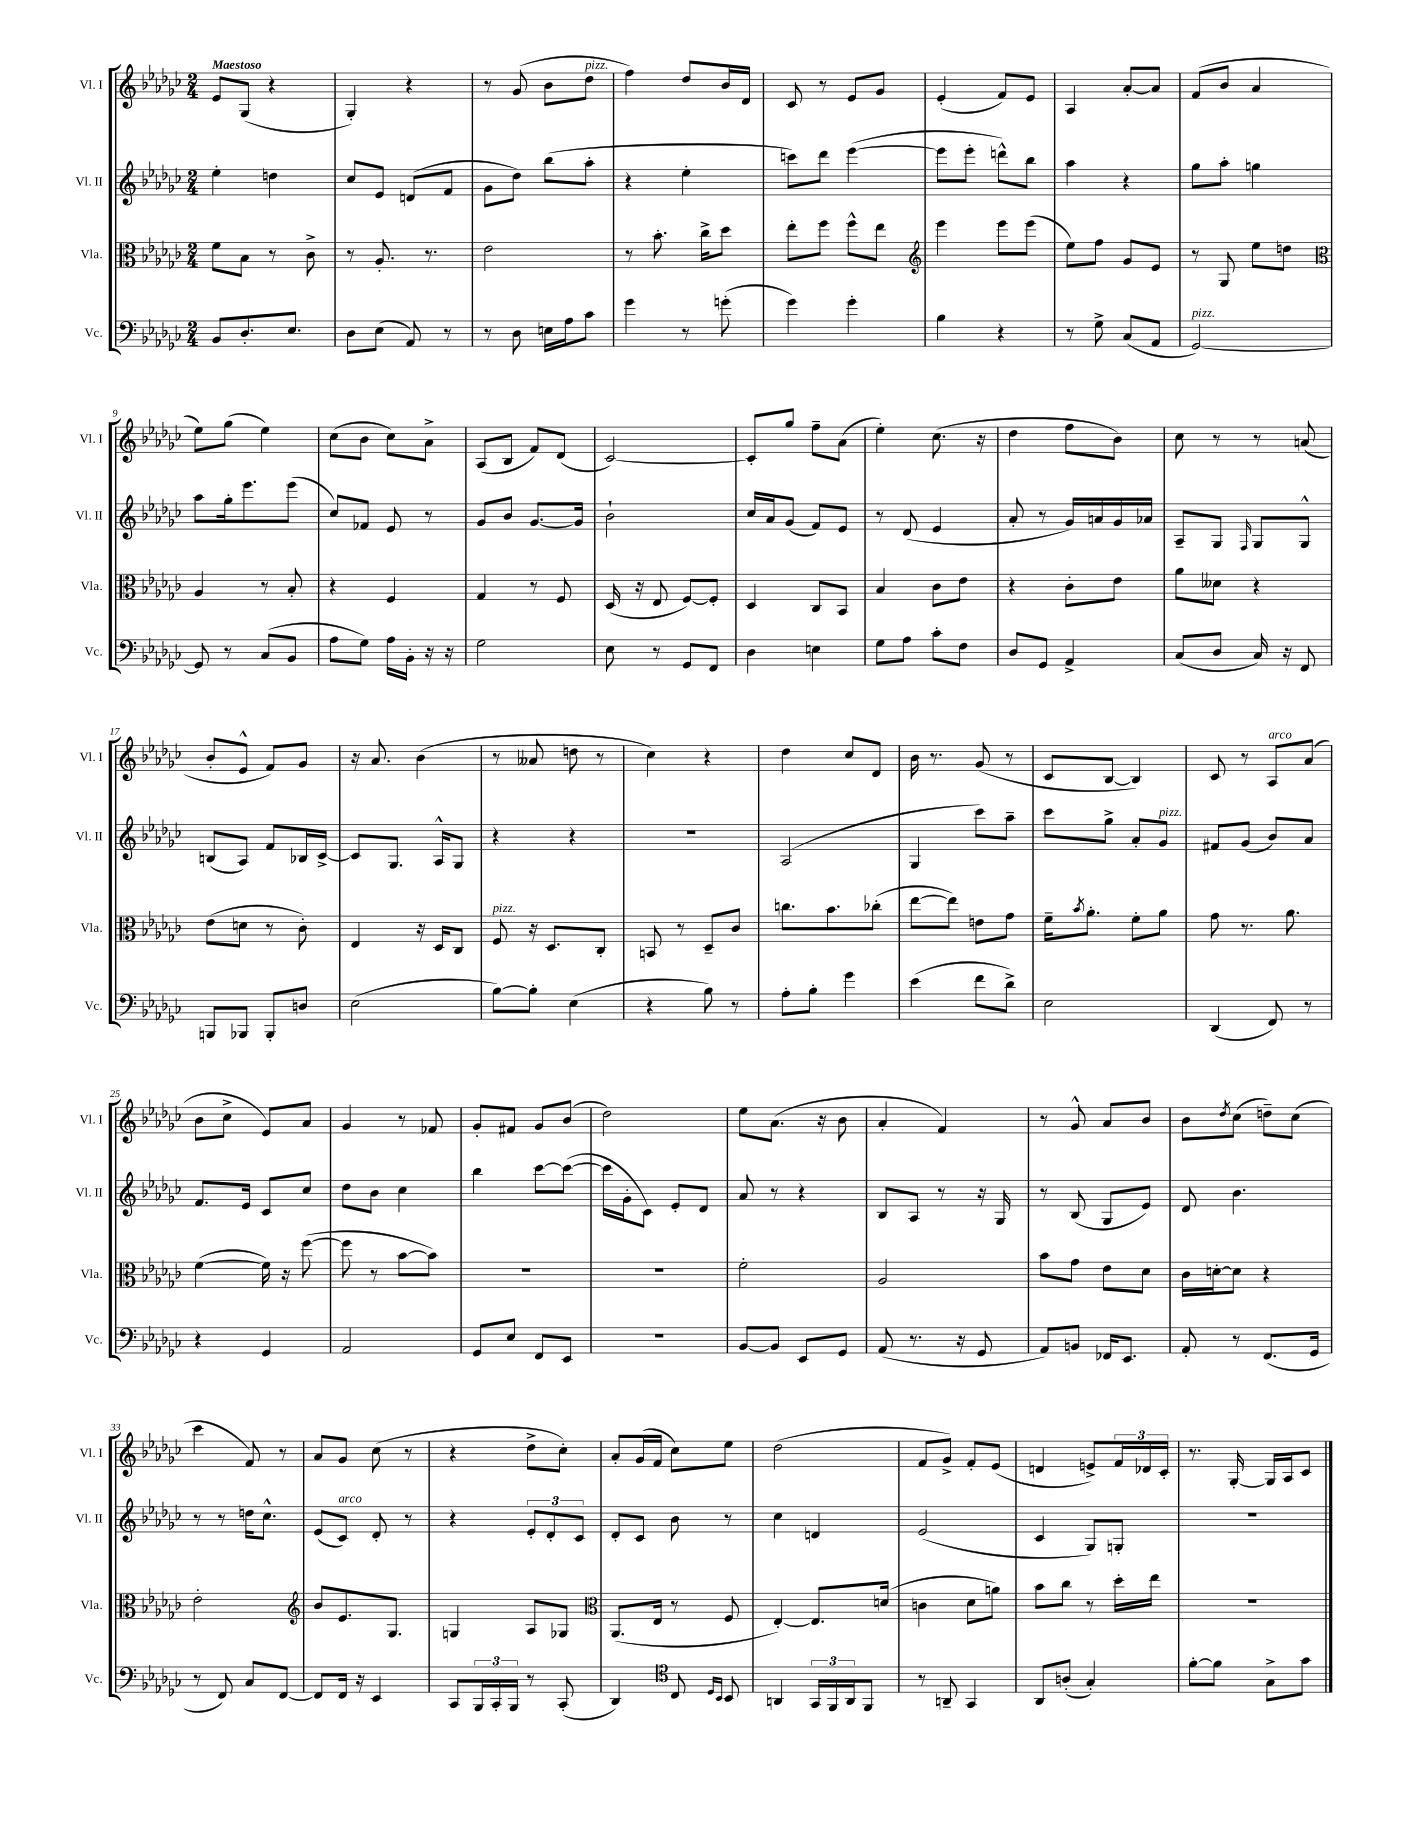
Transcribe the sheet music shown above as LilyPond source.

<<
\new StaffGroup <<
\new Staff = "s0" \with { instrumentName = "Vl. I" shortInstrumentName = "Vl. I" } {
    \clef treble \key ges \major \numericTimeSignature \time 2/4 \tempo "Maestoso"
    ees'8 ges8( r4 |
    ges4-.) r4 |
    r8 ges'8( bes'8 des''8^\markup { \italic "pizz." } |
    f''4) des''8 bes'16 des'16 |
    ces'8 r8 ees'8 ges'8 |
    ees'4-.( f'8) ees'8 |
    aes4 aes'8~-. aes'8 |
    f'8( bes'8 aes'4 |
    ees''8) ges''8( ees''4) |
    ces''8( bes'8 ces''8) aes'8-> |
    aes8( bes8 f'8) des'8( |
    ces'2~) |
    ces'8-. ges''8 f''8-- aes'8( |
    ees''4-.) ces''8.( r16 |
    des''4 f''8 bes'8) |
    ces''8 r8 r8 a'8( |
    bes'8-. ees'8-^ f'8) ges'8 |
    r16 aes'8. bes'4( |
    r8 aeses'8 d''8 r8 |
    ces''4) r4 |
    des''4 ces''8 des'8 |
    bes'16 r8. ges'8( r8 |
    ces'8 bes8~ bes4) |
    ces'8 r8 aes8^\markup { \italic "arco" } aes'8( |
    bes'8 ces''8-> ees'8) aes'8 |
    ges'4 r8 fes'8 |
    ges'8-. fis'8 ges'8 bes'8( |
    des''2) |
    ees''8 aes'8.( r16 bes'8 |
    aes'4-. f'4) |
    r8 ges'8-^ aes'8 bes'8 |
    bes'8 \acciaccatura { des''8 } ces''8( d''8--) ces''8( |
    ces'''4 f'8) r8 |
    aes'8 ges'8 ces''8( r8 |
    r4 des''8-> ces''8-.) |
    aes'8-. ges'16( f'16 ces''8) ees''8 |
    des''2( |
    f'8 ges'8->) f'8-. ees'8( |
    d'4 e'8->) \tuplet 3/2 { f'16 des'16 ces'16-. } |
    r8. ges16~-. ges16 aes16 ces'8 \bar "|." |
}
\new Staff = "s1" \with { instrumentName = "Vl. II" shortInstrumentName = "Vl. II" } {
    \clef treble \key ges \major \numericTimeSignature \time 2/4
    ees''4-. d''4 |
    ces''8 ees'8 d'8( f'8 |
    ges'8 des''8) bes''8( aes''8-. |
    r4 ees''4-. |
    c'''8) des'''8 ees'''4~( |
    ees'''8 ees'''8-. d'''8-^) bes''8 |
    aes''4 r4 |
    ges''8 aes''8-. g''4 |
    aes''8 ges''16-. ees'''8. ees'''8( |
    ces''8) fes'8 ees'8 r8 |
    ges'8 bes'8 ges'8.~ ges'16 |
    bes'2-! |
    ces''16 aes'16 ges'8( f'8) ees'8 |
    r8 des'8( ees'4 |
    aes'8-. r8 ges'16) a'16 ges'16 aes'16 |
    aes8-- ges8 \grace { f16 } ges8 ges8-^ |
    b8( aes8) f'8 bes16 ces'16~-> |
    ces'8 ges8. aes16-^ ges8 |
    r4 r4 |
    R2 |
    aes2( |
    ges4 ces'''8) aes''8-- |
    ces'''8 ges''8-> aes'8-. ges'8^\markup { \italic "pizz." } |
    fis'8 ges'8( bes'8) aes'8 |
    f'8. ees'16 ces'8 ces''8 |
    des''8 bes'8 ces''4 |
    bes''4 ces'''8~ ces'''8~( |
    ces'''16 ges'16-. ces'8) ees'8-. des'8 |
    aes'8 r8 r4 |
    bes8 aes8 r8 r16 ges16 |
    r8 bes8( ges8 ees'8) |
    des'8 bes'4. |
    r8 r8 d''16 ces''8.-^ |
    ees'8( ces'8^\markup { \italic "arco" }) des'8-. r8 |
    r4 \tuplet 3/2 { ees'8-. des'8-. ces'8 } |
    des'8-. ces'8 bes'8 r8 |
    ces''4 d'4 |
    ees'2( |
    ces'4 ges8) g8-. |
    R2 \bar "|." |
}
\new Staff = "s2" \with { instrumentName = "Vla." shortInstrumentName = "Vla." } {
    \clef alto \key ges \major \numericTimeSignature \time 2/4
    f'8 bes8 r8 ces'8-> |
    r8 aes8.-. r8. |
    ees'2 |
    r8 bes'8.-. ces''16-> des''8 |
    ees''8-. f''8 f''8-^ ees''8 |
    \clef treble ees'''4 ees'''8 ees'''8( |
    ees''8) f''8 ges'8 ees'8 |
    r8 ges8 ees''8 d''8 |
    \clef alto aes4 r8 bes8-. |
    r4 f4 |
    ges4 r8 f8 |
    des16( r16 ees8 f8~) f8-. |
    des4 ces8 bes,8 |
    bes4 ces'8 ees'8 |
    r4 ces'8-. ees'8 |
    aes'8 deses'8 r4 |
    ees'8( d'8 r8 ces'8-.) |
    ees4 r16 des16 ces8 |
    f8^\markup { \italic "pizz." } r16 des8. ces8-. |
    b,8 r8 des8-- ces'8 |
    c''8. bes'8. ces''8-.( |
    ees''8~ ees''8) e'8 ges'8 |
    f'16-- \acciaccatura { bes'8 } aes'8.-. f'8-. aes'8 |
    ges'8 r8. aes'8. |
    f'4~( f'16) r16 f''8~( |
    f''8 r8 bes'8~ bes'8) |
    R2 |
    R2 |
    f'2-. |
    aes2 |
    bes'8 ges'8 ees'8 des'8 |
    ces'16 d'16~-. d'8 r4 |
    ees'2-. |
    \clef treble bes'8 ees'8. ges8. |
    g4 aes8 ges8 |
    \clef alto aes,8.( ees16 r8 f8 |
    ees4~-.) ees8. d'16( |
    c'4 des'8 a'8) |
    bes'8 ces''8 r8 des''16-. ees''16 |
    R2 \bar "|." |
}
\new Staff = "s3" \with { instrumentName = "Vc." shortInstrumentName = "Vc." } {
    \clef bass \key ges \major \numericTimeSignature \time 2/4
    bes,8 des8.-. ees8. |
    des8 ees8( aes,8) r8 |
    r8 des8 e16 aes16 ces'8 |
    ges'4 r8 g'8-.( |
    ges'4) ges'4-. |
    bes4 r4 |
    r8 ges8-> ces8( aes,8 |
    ges,2~^\markup { \italic "pizz." }) |
    ges,8 r8 ces8( bes,8 |
    aes8 ges8) aes16 bes,16-. r16 r16 |
    ges2 |
    ees8 r8 ges,8 f,8 |
    des4 e4 |
    ges8 aes8 ces'8-. f8 |
    des8 ges,8 aes,4-> |
    ces8( des8 ces16) r16 f,8 |
    b,,8 bes,,8 bes,,8-. d8 |
    ees2( |
    bes8~) bes8-. ees4( |
    r4 bes8) r8 |
    aes8-. bes8-. ges'4 |
    ees'4( f'8 des'8->) |
    ees2 |
    des,4( f,8) r8 |
    r4 ges,4 |
    aes,2 |
    ges,8 ees8 f,8 ees,8 |
    r2 |
    bes,8~ bes,8 ees,8 ges,8 |
    aes,8( r8. r16 ges,8 |
    aes,8) b,8 fes,16 ees,8. |
    aes,8-. r8 f,8.( ges,16 |
    r8 f,8) ces8 f,8~ |
    f,8 f,16 r16 ees,4 |
    ces,8 \tuplet 3/2 { bes,,16 ces,16-. bes,,16 } r8 ces,8-.( |
    des,4) \clef tenor ces8 \grace { des16 bes,16 } bes,8 |
    a,4 \tuplet 3/2 { ges,16 f,16 a,16 } f,8 |
    r8 a,8-- ges,4 |
    aes,8 a8-.( ges4-.) |
    f'8~-. f'8 ges8-> ges'8 \bar "|." |
}
>>
>>
